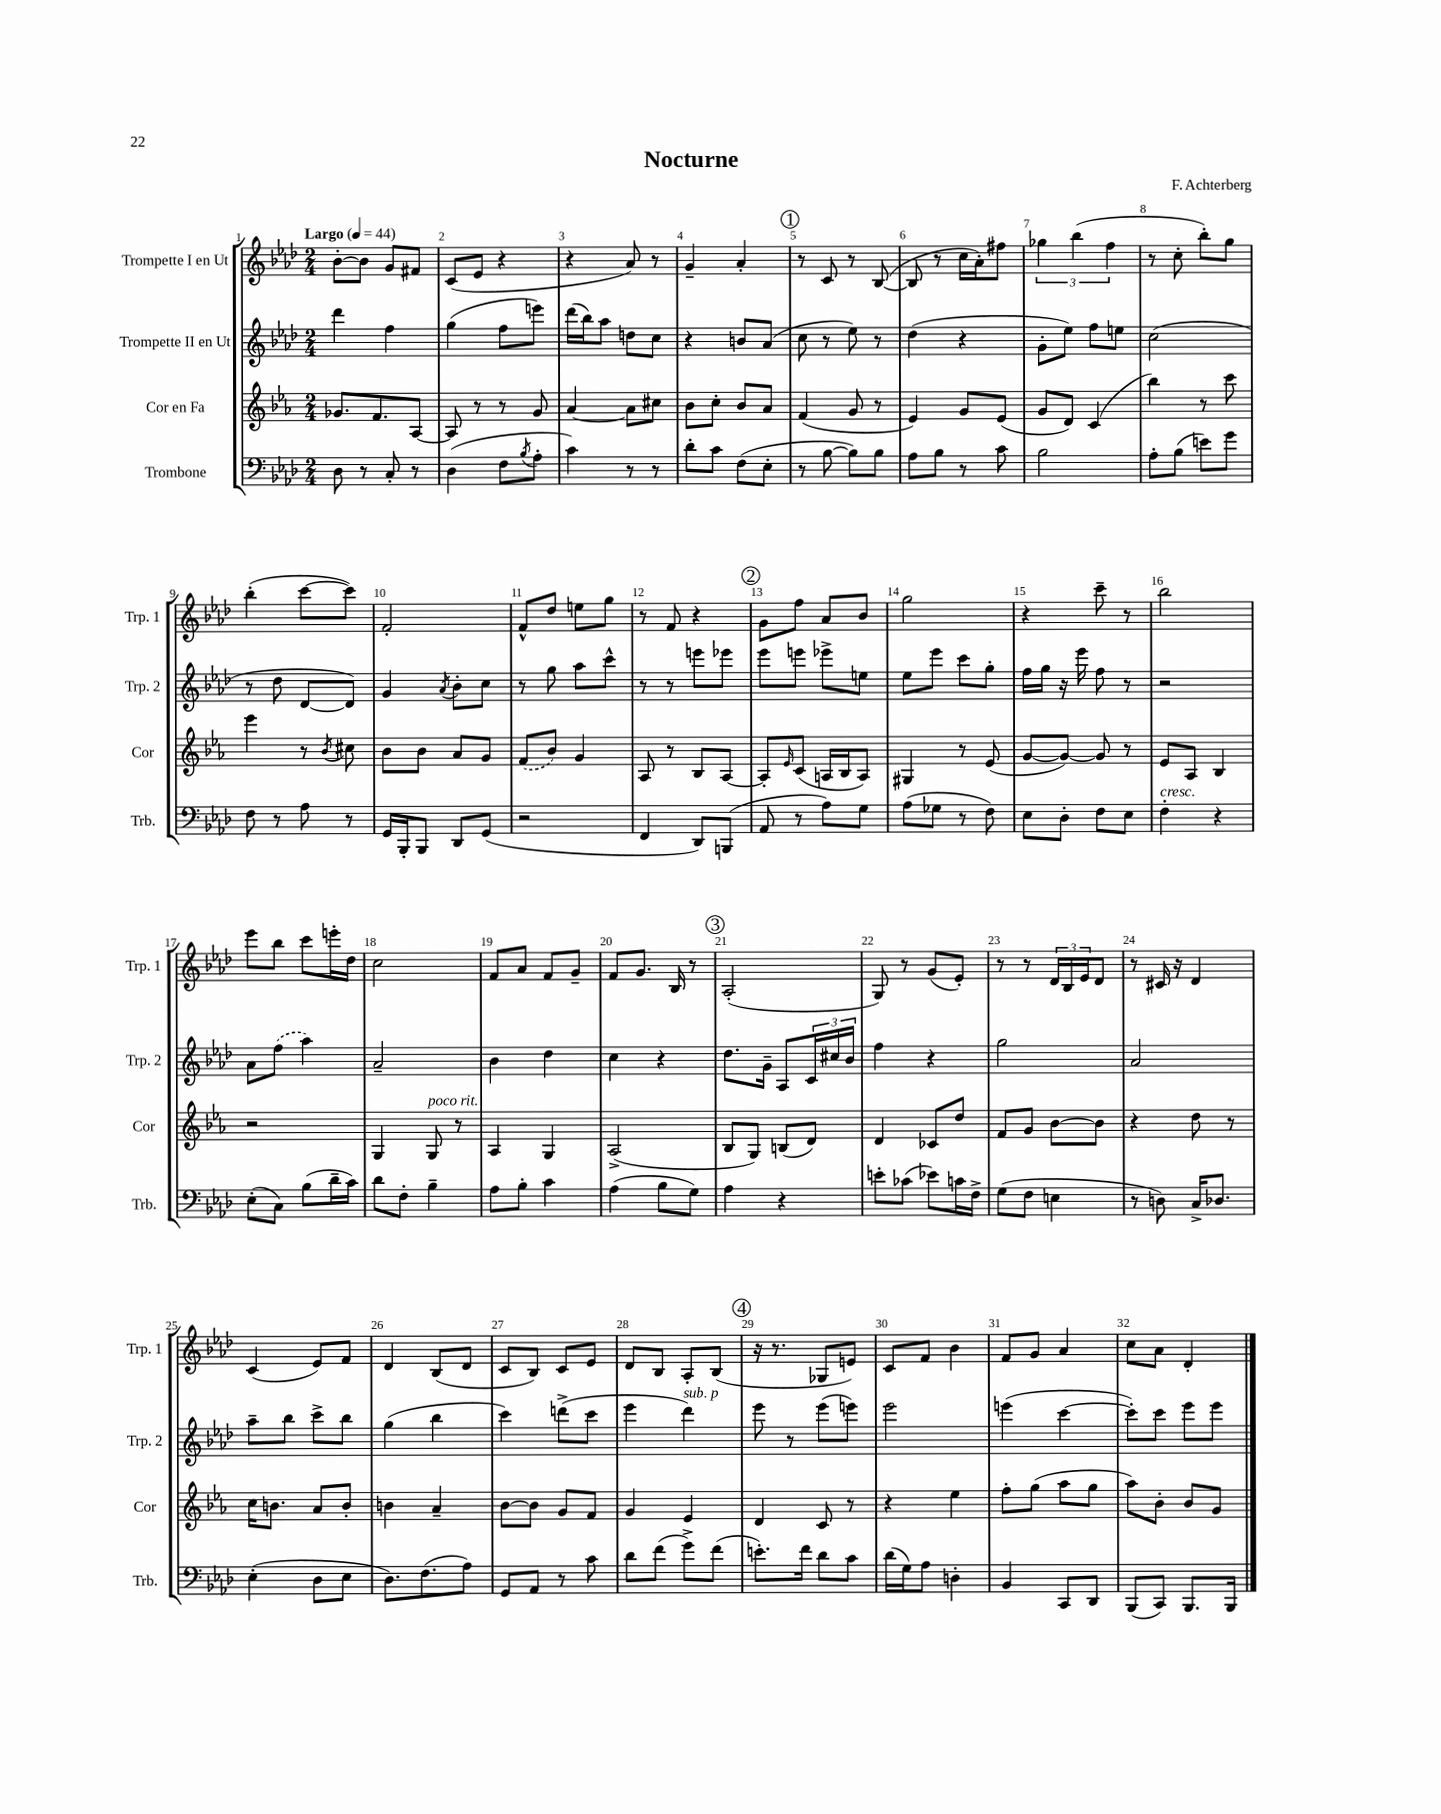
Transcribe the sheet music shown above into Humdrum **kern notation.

**kern	**kern	**kern	**kern
*staff4	*staff3	*staff2	*staff1
*clefF4	*clefG2	*clefG2	*clefG2
*k[b-e-a-d-]	*k[b-e-a-]	*k[b-e-a-d-]	*k[b-e-a-d-]
*M2/4	*M2/4	*M2/4	*M2/4
*MM44	*MM44	*MM44	*MM44
8D-\	8.g-/L	4ddd-\	[8b-'\L
8r	.	.	8b-\]J
.	8.f/	.	.
8C'/	.	4ff\	8g/L
8r	[8A-/J	.	8f#/J
=	=	=	=
(4D-\	8A-/]	(4gg\	(8c/L
.	8r	.	8e-/J
8F\L	8r	8ff\L	4r
8qB-/	.	.	.
8A-'\J	8g/	8eee\J)	.
=	=	=	=
4c\)	[4a-/	(16ddd-\LL	4r
.	.	16bb-\J)	.
.	.	8aa-\J	.
8r	8a-\]L	8dd\L	8a-/)
8r	8cc#\J	8cc\J	8r
=	=	=	=
8d-'\L	8b-\L	4r	4g~/
8c\J	8cc'\J	.	.
(8F\L	8b-/L	8b/L	4a-'/
8E-'\J	8a-/J	(8a-/J	.
=	=	=	=
8r	(4f/	8cc\	8r
[8B-\	.	8r	8c/
8B-\]L)	8g/	8ee-\)	8r
8B-\J	8r	8r	([8B-/
=	=	=	=
8A-\L	4e-/)	(4dd-\	8B-/]
8B-\J	.	.	8r
8r	8g/L	4r	16cc\LL
.	.	.	16a-'\J)
8c\	(8e-/J	.	8ff#\J
=	=	=	=
2B-\	8g/L	8g'\L	6gg-\
.	8d/J)	8ee-\J)	.
.	.	.	(6bb-\
.	(4c/	8ff\L	.
.	.	.	6ff\
.	.	8ee\J	.
=	=	=	=
8A-'\L	4bb-\)	(2cc\	8r
(8B-\J	.	.	8cc'\
8e\L)	8r	.	8bb-'\L)
8g\J	8ccc\	.	8gg\J
=	=	=	=
8F\	4eee-\	8r	(4bb-'\
8r	.	8dd-\	.
8A-\	8r	[8d-/L	[8ccc\L
.	8qb-/	.	.
8r	8cc#\	8d-/]J)	8ccc\]J)
=	=	=	=
16GG/LL	8b-\L	4g/	2f'/
16BBB-'/J	.	.	.
8BBB-/J	8b-\J	.	.
.	.	8qa-/	.
8DD-/L	8a-/L	8b-'\L	.
(8GG/J	8g/J	8cc\J	.
=	=	=	=
2r	(8f/L	8r	8f^^/L
.	8b-/J)	8gg\	8dd-/J
.	4g/	8aa-\L	8ee\L
.	.	8ccc^^\J	8gg\J
=	=	=	=
4FF/	8A-/	8r	8r
.	8r	8r	8f/
8DD-/L)	8B-/L	8eee\L	4r
(8BBB/J	[8A-/J	8eee-\J	.
=	=	=	=
8AA-/	8A-'/]L	8eee-\L	8g\L
.	16qqe-/	.	.
8r	(8c/J	8eee\J	8ff\J
8A-\L)	16A/LL	8eee-^\L	8a-/L
.	16B-/J	.	.
8G\J	8A/J)	8ee\J	8b-/J
=	=	=	=
(8A-\L	4G#/	8ee-\L	2gg\
8G-\J	.	8eee-\J	.
8r	8r	8ccc\L	.
8F\)	(8e-/	8gg'\J	.
=	=	=	=
8E-\L	[8g/L	16ff\LL	4r
.	.	16gg\JJ	.
8D-'\J	8g/_J)	16r	.
.	.	16eee-\	.
8F\L	8g/]	8ff\	8ccc~\
8E-\J	8r	8r	8r
=	=	=	=
4F'\	8e-/L	2r	2bb-\
.	8A-/J	.	.
4r	4B-/	.	.
=	=	=	=
(8E-'\L	2r	8a-\L	8eee-\L
8C\J)	.	(8ff\J	8bb-\J
(8B-\L	.	4aa-\)	8ccc\L
16d-~\L	.	.	16eee'\L
16c\JJ)	.	.	16dd-\JJ
=	=	=	=
8d-\L	4G/	2a-~/	2cc\
8F'\J	.	.	.
4B-~\	8G/	.	.
.	8r	.	.
=	=	=	=
8A-\L	4A-/	4b-\	8f/L
8B-'\J	.	.	8a-/J
4c\	4G/	4dd-\	8f/L
.	.	.	8g~/J
=	=	=	=
(4A-\	(2A-^/	4cc\	8f/L
.	.	.	8.g/J
8B-\L	.	4r	.
.	.	.	16B-/
8G\J)	.	.	8r
=	=	=	=
4A-\	8B-/L	8.dd-\L	(2A-'/
.	8G/J)	.	.
.	.	16g~\Jk	.
4r	(8B/L	8A-/L	.
.	8d/J)	24c/L	.
.	.	24cc#/	.
.	.	24b-/JJ	.
=	=	=	=
8e'\L	4d/	4ff\	8G/)
(8c-\J	.	.	8r
8e-\L)	8c-/L	4r	(8g/L
16c\L	8dd/J	.	8e-'/J)
16F^\JJ	.	.	.
=	=	=	=
(8G\L	8f/L	2gg\	8r
8F\J	8g/J	.	8r
4E\	[8b-\L	.	24d-/LL
.	.	.	24B-/
.	.	.	24e-/J
.	8b-\]J	.	8d-/J
=	=	=	=
8r	4r	2a-/	8r
8D\)	.	.	16c#/
.	.	.	16r
16C^/LK	8dd\	.	4d-/
8.D-/J	.	.	.
.	8r	.	.
=	=	=	=
(4E-'\	16cc\LK	8aa-~\L	(4c/
.	8.b\J	.	.
.	.	8bb-\J	.
8D-\L	8a-/L	8ccc^\L	8e-/L)
8E-\J	8b'/J	8bb-\J	8f/J
=	=	=	=
8.D-\L)	4b\	(4gg\	4d-/
(8.F\	.	.	.
.	4a-~/	4bb-\	(8B-/L
8A-\J)	.	.	8d-/J
=	=	=	=
8GG/L	[8b-\L	4ccc\)	8c/L
8AA-/J	8b-\]J	.	8B-/J)
8r	8g/L	(8ddd^\L	8c/L
8c\	8f/J	8ccc\J	8e-/J
=	=	=	=
8d-\L	4g/	4eee-\	8d-/L
(8f\J	.	.	8B-/J
8g^\L)	4e-/	4ddd-\)	8A-'/L
(8f\J	.	.	(8B-/J
=	=	=	=
8.e'\L)	4d/	8eee-\	16r
.	.	.	8.r
.	.	8r	.
16f\Jk	.	.	.
8d-\L	8c/	(8eee-\L	8G-/L
8c\J	8r	8eee\J)	8e/J)
=	=	=	=
(16d-\LL	4r	2eee-\	8c/L
16G\J)	.	.	.
8A-\J	.	.	8f/J
4D'\	4ee-\	.	4b-\
=	=	=	=
4BB-/	8ff'\L	(4eee\	8f/L
.	(8gg\J	.	8g/J
8CC/L	8aa-\L	[4ccc\	4a-/
8DD-/J	8gg\J	.	.
=	=	=	=
(8BBB-/L	8aa-\L)	8ccc'\]L)	8cc\L
8CC/J)	8b-'\J	8ccc\J	8a-\J
8.BBB-/L	8b-/L	8eee-\L	4d-'/
.	8g/J	8eee-\J	.
16BBB-/Jk	.	.	.
==	==	==	==
*-	*-	*-	*-
